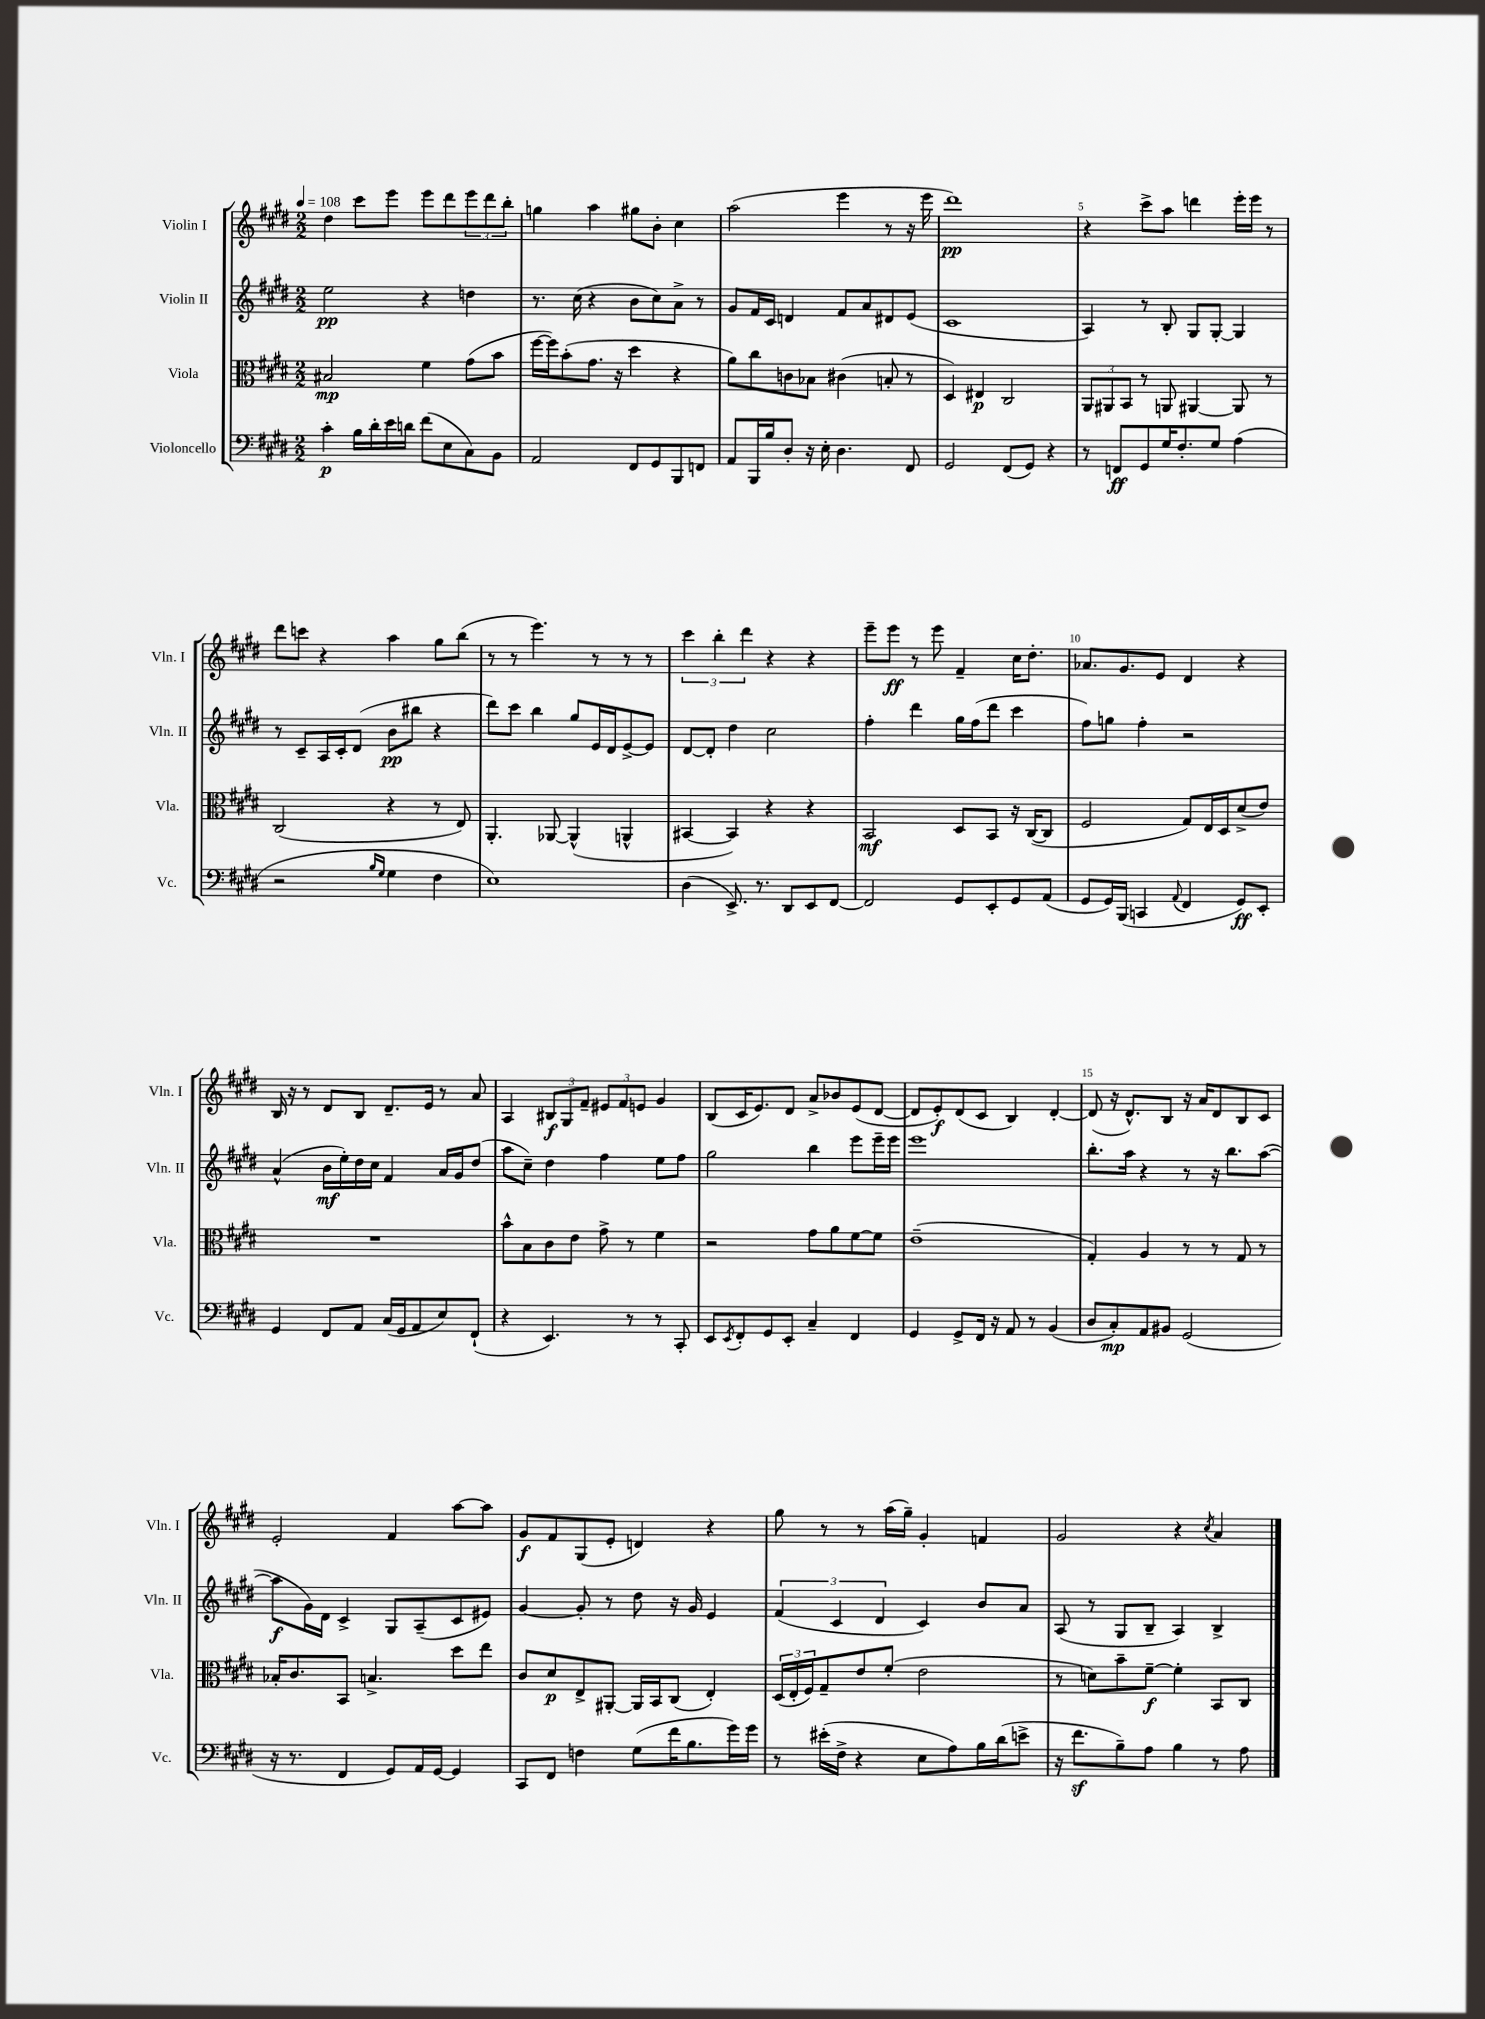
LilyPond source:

<<
\new StaffGroup <<
\new Staff = "s0" \with { instrumentName = "Violin I" shortInstrumentName = "Vln. I" } {
    \clef treble \key e \major \numericTimeSignature \time 2/2 \tempo 4 = 108
    dis''4 cis'''8 e'''8 e'''8 dis'''8 \tuplet 3/2 { e'''8 dis'''8 b''8-. } |
    g''4 a''4 gis''8 b'8-. cis''4 |
    a''2( e'''4 r8 r16 e'''16 |
    dis'''1\pp) |
    r4 cis'''8-> a''8 d'''4 e'''16-. e'''16 r8 |
    dis'''8 c'''8 r4 a''4 gis''8 b''8( |
    r8 r8 e'''4.) r8 r8 r8 |
    \tuplet 3/2 { cis'''4 b''4-. dis'''4 } r4 r4 |
    e'''8-- e'''8\ff r8 e'''8 fis'4-- cis''16 dis''8.-. |
    aes'8. gis'8. e'8 dis'4 r4 |
    b16 r16 r8 dis'8 b8 dis'8.-- e'16 r8 a'8 |
    a4 \tuplet 3/2 { bis8\f gis8 fis'8-- } \tuplet 3/2 { eis'8 fis'8 e'8 } gis'4 |
    b8( cis'16 e'8.) dis'8 a'8-> bes'8 e'8( dis'8~ |
    dis'8 e'8-.\f) dis'8( cis'8 b4) dis'4~-. |
    dis'8( r16 dis'8.-^) b8 r16 a'16 dis'8 b8 cis'8 |
    e'2-. fis'4 a''8~ a''8 |
    gis'8\f fis'8 gis8( e'8-. d'4) r4 |
    gis''8 r8 r8 a''16( gis''16--) gis'4-. f'4 |
    gis'2 r4 \acciaccatura { cis''8 } a'4 \bar "|." |
}
\new Staff = "s1" \with { instrumentName = "Violin II" shortInstrumentName = "Vln. II" } {
    \clef treble \key e \major \numericTimeSignature \time 2/2
    e''2\pp r4 d''4 |
    r8. cis''16( r4 b'8 cis''8) a'8-> r8 |
    gis'8 fis'16 cis'16 d'4 fis'8 a'8 dis'8 e'8( |
    cis'1 |
    a4) r8 b8-. gis8 gis8~-. gis4 |
    r8 cis'8-- a16 cis'16-. dis'8( b'8\pp bis''8 r4 |
    dis'''8) cis'''8 b''4 gis''8 e'16 dis'16 e'8~-> e'8 |
    dis'8~ dis'8-. dis''4 cis''2 |
    fis''4-. dis'''4 gis''16 fis''16( dis'''8 cis'''4 |
    fis''8) g''8 fis''4-. r2 |
    a'4-^( b'16\mf e''16-.) dis''16 cis''16 fis'4 a'16 gis'16 dis''8( |
    a''8 cis''8--) dis''4 fis''4 e''8 fis''8 |
    gis''2 b''4 e'''8 e'''16-- e'''16 |
    e'''1 |
    b''8.-. a''16 r4 r8 r16 b''8. a''8~( |
    a''8\f gis'16) dis'16 cis'4-> gis8 a8--( cis'8 eis'8) |
    gis'4~ gis'8-. r8 dis''8 r16 gis'16 e'4 |
    \tuplet 3/2 { fis'4( cis'4 dis'4 } cis'4) b'8 a'8 |
    a8( r8 gis8 b8-- a4) b4-> \bar "|." |
}
\new Staff = "s2" \with { instrumentName = "Viola" shortInstrumentName = "Vla." } {
    \clef alto \key e \major \numericTimeSignature \time 2/2
    bis2\mp fis'4 gis'8( b'8 |
    fis''16~ fis''16) b'8-.( gis'8. r16 dis''4 r4 |
    a'8) cis''8 c'8 bes8 cis'4( b8-. r8 |
    dis4) eis4\p cis2 |
    \tuplet 3/2 { a,8 ais,8 b,8 } r8 a,8 ais,4~ ais,8 r8 |
    cis2( r4 r8 e8) |
    a,4.-. aes,8~ aes,4-^( a,4-^ |
    bis,4~ bis,4) r4 r4 |
    b,2\mf dis8 b,8 r16 cis16~( cis8 |
    fis2 gis8) e16 dis16 dis'8->( e'8) |
    R1 |
    b'8-^ b8 cis'8 e'8 gis'8-> r8 fis'4 |
    r2 gis'8 a'8 fis'8~ fis'8 |
    e'1--( |
    gis4-.) a4 r8 r8 gis8 r8 |
    bes16-. cis'8. b,8 b4.-> dis''8 e''8 |
    cis'8 dis'8\p e8-> ais,8~-. ais,16 b,16 cis8( e4-.) |
    \tuplet 3/2 { dis16( e16-. fis16) } gis8-- e'8 fis'8-.( e'2 |
    r8 d'8) b'8-- fis'8~--\f fis'4-. b,8 cis8 \bar "|." |
}
\new Staff = "s3" \with { instrumentName = "Violoncello" shortInstrumentName = "Vc." } {
    \clef bass \key e \major \numericTimeSignature \time 2/2
    cis'4-.\p b16 dis'16-. e'16 d'16 fis'8( e8 cis8) b,8 |
    a,2 fis,8 gis,8 b,,8 f,8 |
    a,8 b,,16 b16 dis8-. r16 e16-. dis4. fis,8 |
    gis,2 fis,8( gis,8) r4 |
    r8 f,8\ff gis,8 gis16 fis8.-. gis8 a4( |
    r2 \grace { b16 gis16 } gis4 fis4 |
    e1) |
    dis4( e,8.->) r8. dis,8 e,8 fis,8~ |
    fis,2 gis,8 e,8-. gis,8 a,8( |
    gis,8 gis,16) b,,16( c,4 \appoggiatura { a,8 } fis,4 gis,8\ff) e,8-. |
    gis,4 fis,8 a,8 cis16( gis,16 a,8 e8) fis,8-!( |
    r4 e,4.) r8 r8 cis,8-. |
    e,8 \acciaccatura { e,8 } fis,8-. gis,8 e,8-. cis4-- fis,4 |
    gis,4 gis,8-> fis,16 r16 a,8 r8 b,4( |
    dis8 cis8-.\mp) a,8 bis,8 gis,2( |
    r16 r8. fis,4 gis,8) a,16 gis,16~ gis,4 |
    cis,8 fis,8 f4 gis8( fis'16 b8. gis'16) gis'16 |
    r8 eis'16-.( fis16-> r4 e8 a8) b16 dis'16( e'8-> |
    r16 fis'8.\sf b8--) a8 b4 r8 a8 \bar "|." |
}
>>
>>
\layout { \context { \Score \override BarNumber.break-visibility = ##(#f #t #t) barNumberVisibility = #(every-nth-bar-number-visible 5) } }
